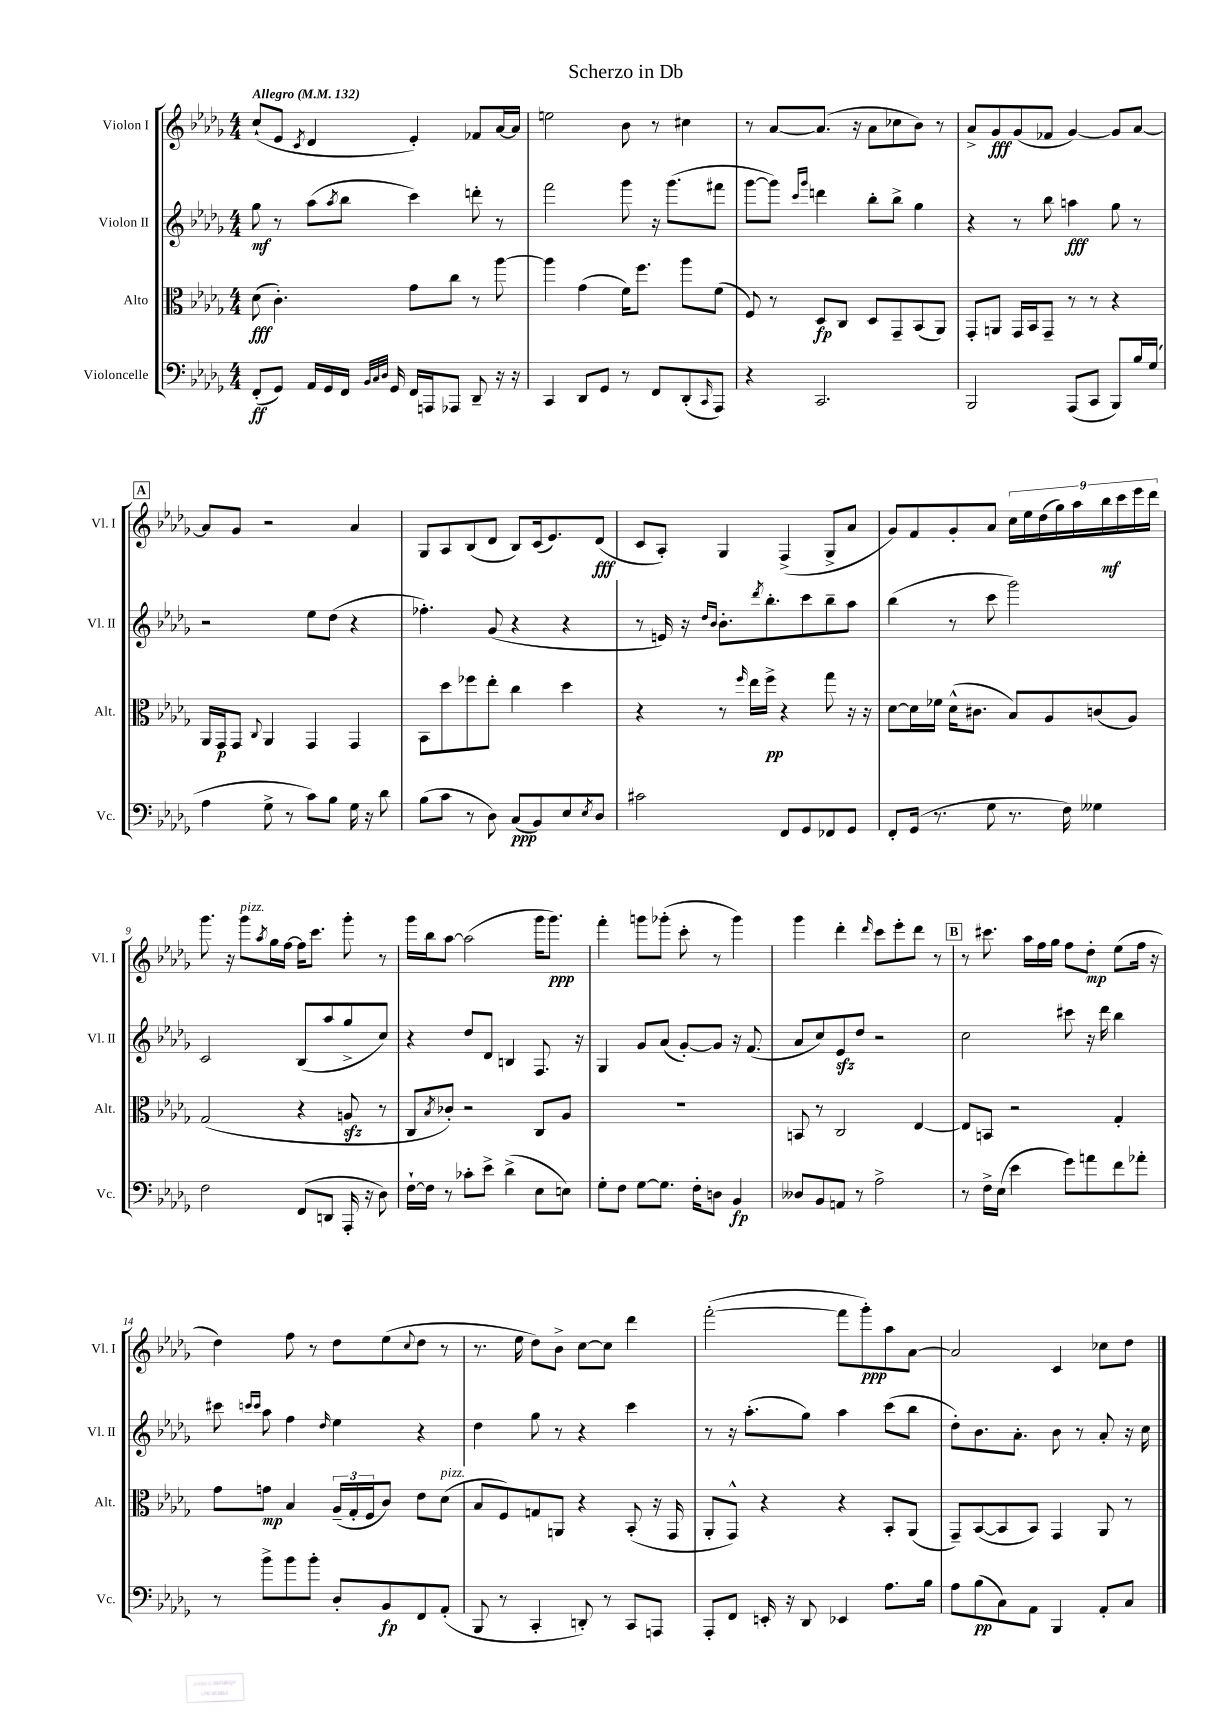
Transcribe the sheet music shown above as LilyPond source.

\header { title = "Scherzo in Db" }
<<
\new StaffGroup <<
\new Staff = "s0" \with { instrumentName = "Violon I" shortInstrumentName = "Vl. I" } {
    \clef treble \key des \major \numericTimeSignature \time 4/4 \tempo "Allegro" 4 = 132
    c''8-!( ees'8 \acciaccatura { c'8 } des'4 ees'4-.) fes'8 aes'16~ aes'16 |
    e''2 bes'8 r8 cis''4 |
    r8 aes'8~ aes'8.( r16 aes'8 ces''8 bes'8) r8 |
    aes'8-> ges'8\fff ges'8( fes'8 ges'4~) ges'8 aes'8~ |
    \mark \markup { \box "A" } aes'8 ges'8 r2 aes'4 |
    ges8 aes8 bes8( des'8 bes8) c'16( ees'8.) des'8\fff( |
    c'8 aes8-.) ges4 f4->( ges8-> aes'8 |
    ges'8) f'8 ges'8-. aes'8 \tuplet 9/8 { c''16 ees''16 des''16( ges''16) aes''16 bes''16\mf c'''16 ees'''16 des'''16 } |
    ges'''8. r16 ges'''8^\markup { \italic "pizz." } \acciaccatura { aes''8 } ges''16 f''16~ f''16 c'''8. ges'''8-. r8 |
    ges'''16 bes''16 aes''8~ aes''2( ges'''16 ges'''8.\ppp) |
    f'''4-. g'''8 ges'''8-.( c'''8-. r8 ges'''4) |
    ges'''4 des'''4-. \grace { des'''16 } c'''8 ees'''8-. des'''8 r8 |
    \mark \markup { \box "B" } r8 cis'''8. aes''16 f''16 ges''16 f''8 des''8-.\mp ees''8( f''16 r16 |
    des''4) f''8 r8 des''8 ees''8( \appoggiatura { c''8 } des''8 r8 |
    r8. ees''16 des''8) bes'8-> c''8~ c''8 des'''4 |
    f'''2~-.( f'''8 ges'''8-.\ppp) aes''8 aes'8~ |
    aes'2 c'4 ces''8 des''8 \bar "|." |
}
\new Staff = "s1" \with { instrumentName = "Violon II" shortInstrumentName = "Vl. II" } {
    \clef treble \key des \major \numericTimeSignature \time 4/4
    ges''8\mf r8 aes''8( \acciaccatura { aes''8 } bes''8 c'''4) d'''8-. r8 |
    f'''2 ges'''8 r16 ges'''8.( fis'''8 |
    ges'''8~ ges'''8) \grace { c'''16 ges'''16 } d'''4 bes''8-. bes''8-> ges''4 |
    r4 r8 bes''8 a''4\fff ges''8 r8 |
    \mark \markup { \box "A" } r2 ees''8 des''8( r4 |
    fes''4.-.) ges'8( r4 r4 |
    r8 e'16) r16 \grace { des''16 bes'16 } bes'8.-. \acciaccatura { des'''8 } bes''8.-. c'''8 bes''8-- aes''8 |
    bes''4( r8 c'''8 ges'''2) |
    c'2 bes8( aes''8 ges''8-> c''8) |
    r4 des''8 des'8 b4 f8. r16 |
    ges4 ges'8 aes'8( ges'8~-.) ges'8 r16 f'8.( |
    aes'8 c''8) ees'8\sfz des''8 r2 |
    \mark \markup { \box "B" } c''2 cis'''8 r16 des'''16 bes''4 |
    cis'''8 \grace { c'''16 c'''16 } aes''8 f''4 \grace { des''16 } ees''4 r4 |
    des''4 ges''8 r8 r4 c'''4 |
    r8 r16 aes''8.-.( ges''8) aes''4 c'''8( bes''8 |
    des''8-.) bes'8. aes'8.-. bes'8 r8 aes'8-. r16 c''16 \bar "|." |
}
\new Staff = "s2" \with { instrumentName = "Alto" shortInstrumentName = "Alt." } {
    \clef alto \key des \major \numericTimeSignature \time 4/4
    des'8\fff( c'4.-.) ges'8 c''8 r8 aes''8~ |
    aes''4 ges'4( f'16) f''8. aes''8 f'8( |
    f8) r8 des8\fp c8 des8 ges,8-- bes,8( aes,8) |
    ges,8-. a,8 ges,16 bes,16 ges,8-- r8 r8 r4 |
    \mark \markup { \box "A" } aes,16 ges,16\p ges,8 \appoggiatura { c8 } aes,4 ges,4 ges,4 |
    bes,8 des''8 fes''8 ees''8-. c''4 des''4 |
    r4 r8 \grace { f''16 } ees''16 f''16->\pp r4 ges''8 r16 r16 |
    des'8~ des'16 fes'16 des'16-^( cis'8. bes8) aes8 c'8( aes8) |
    ges2( r4 a8\sfz r8 |
    c8 \acciaccatura { bes8 } ces'8-.) r2 c8 aes8 |
    R1 |
    b,8 r8 c2 ees4~ |
    \mark \markup { \box "B" } ees8 b,8 r2 ges4-. |
    ges'8 g'8\mp bes4 \tuplet 3/2 { aes16--( ges16-. f16 } c'8) ees'8 des'8^\markup { \italic "pizz." }( |
    bes8 f8) g8 a,8 r4 bes,8-.( r16 ges,16 |
    aes,8-. ges,8-^) r4 r4 bes,8-. aes,8( |
    ges,8--) bes,8~( bes,8 bes,8) ges,4 aes,8 r8 \bar "|." |
}
\new Staff = "s3" \with { instrumentName = "Violoncelle" shortInstrumentName = "Vc." } {
    \clef bass \key des \major \numericTimeSignature \time 4/4
    f,8-.\ff( ges,8) aes,16 ges,16 f,16 \grace { bes,32 c32 des32 } ges,16 f,16 a,,16 aes,,8 des,8-- r16 r16 |
    c,4 des,8 ges,8 r8 f,8 des,8-.( \grace { c,16 } aes,,8) |
    r4 c,2. |
    bes,,2 aes,,8( c,8 bes,,8) bes16 ges16( |
    \mark \markup { \box "A" } aes4 ges8-> r8 c'8) bes8 ges16 r16 des'8 |
    bes8( c'8 r8 des8) c8\ppp( bes,8) ees8 \acciaccatura { ees8 } des8 |
    cis'2 f,8 ges,8 fes,8 ges,8 |
    f,8-. ges,16( r8. ges8 r8. f16) geses4 |
    f2 f,8( d,8 aes,,16-. r16 des8) |
    f16~-! f16 r8 ces'8-. ees'8-> des'4->( ees8 e8) |
    ges8-. f8 ges8~ ges8. f16-. d8 bes,4\fp |
    deses8 bes,8 a,8 r8 aes2-> |
    \mark \markup { \box "B" } r8 f16-> ees16( ees'4 ges'8) a'8 f'8 aes'8-. |
    r8 bes'8-> bes'8 bes'8-. des8-. bes,8\fp f,8 aes,8-.( |
    bes,,8 r8 c,4-. d,8-.) r8 c,8 a,,8 |
    aes,,8-. f,8 e,16-. r16 des,8 ees,4 aes8. bes16 |
    aes8 bes8\pp( c8) aes,8 bes,,4 aes,8-. c8 \bar "|." |
}
>>
>>
